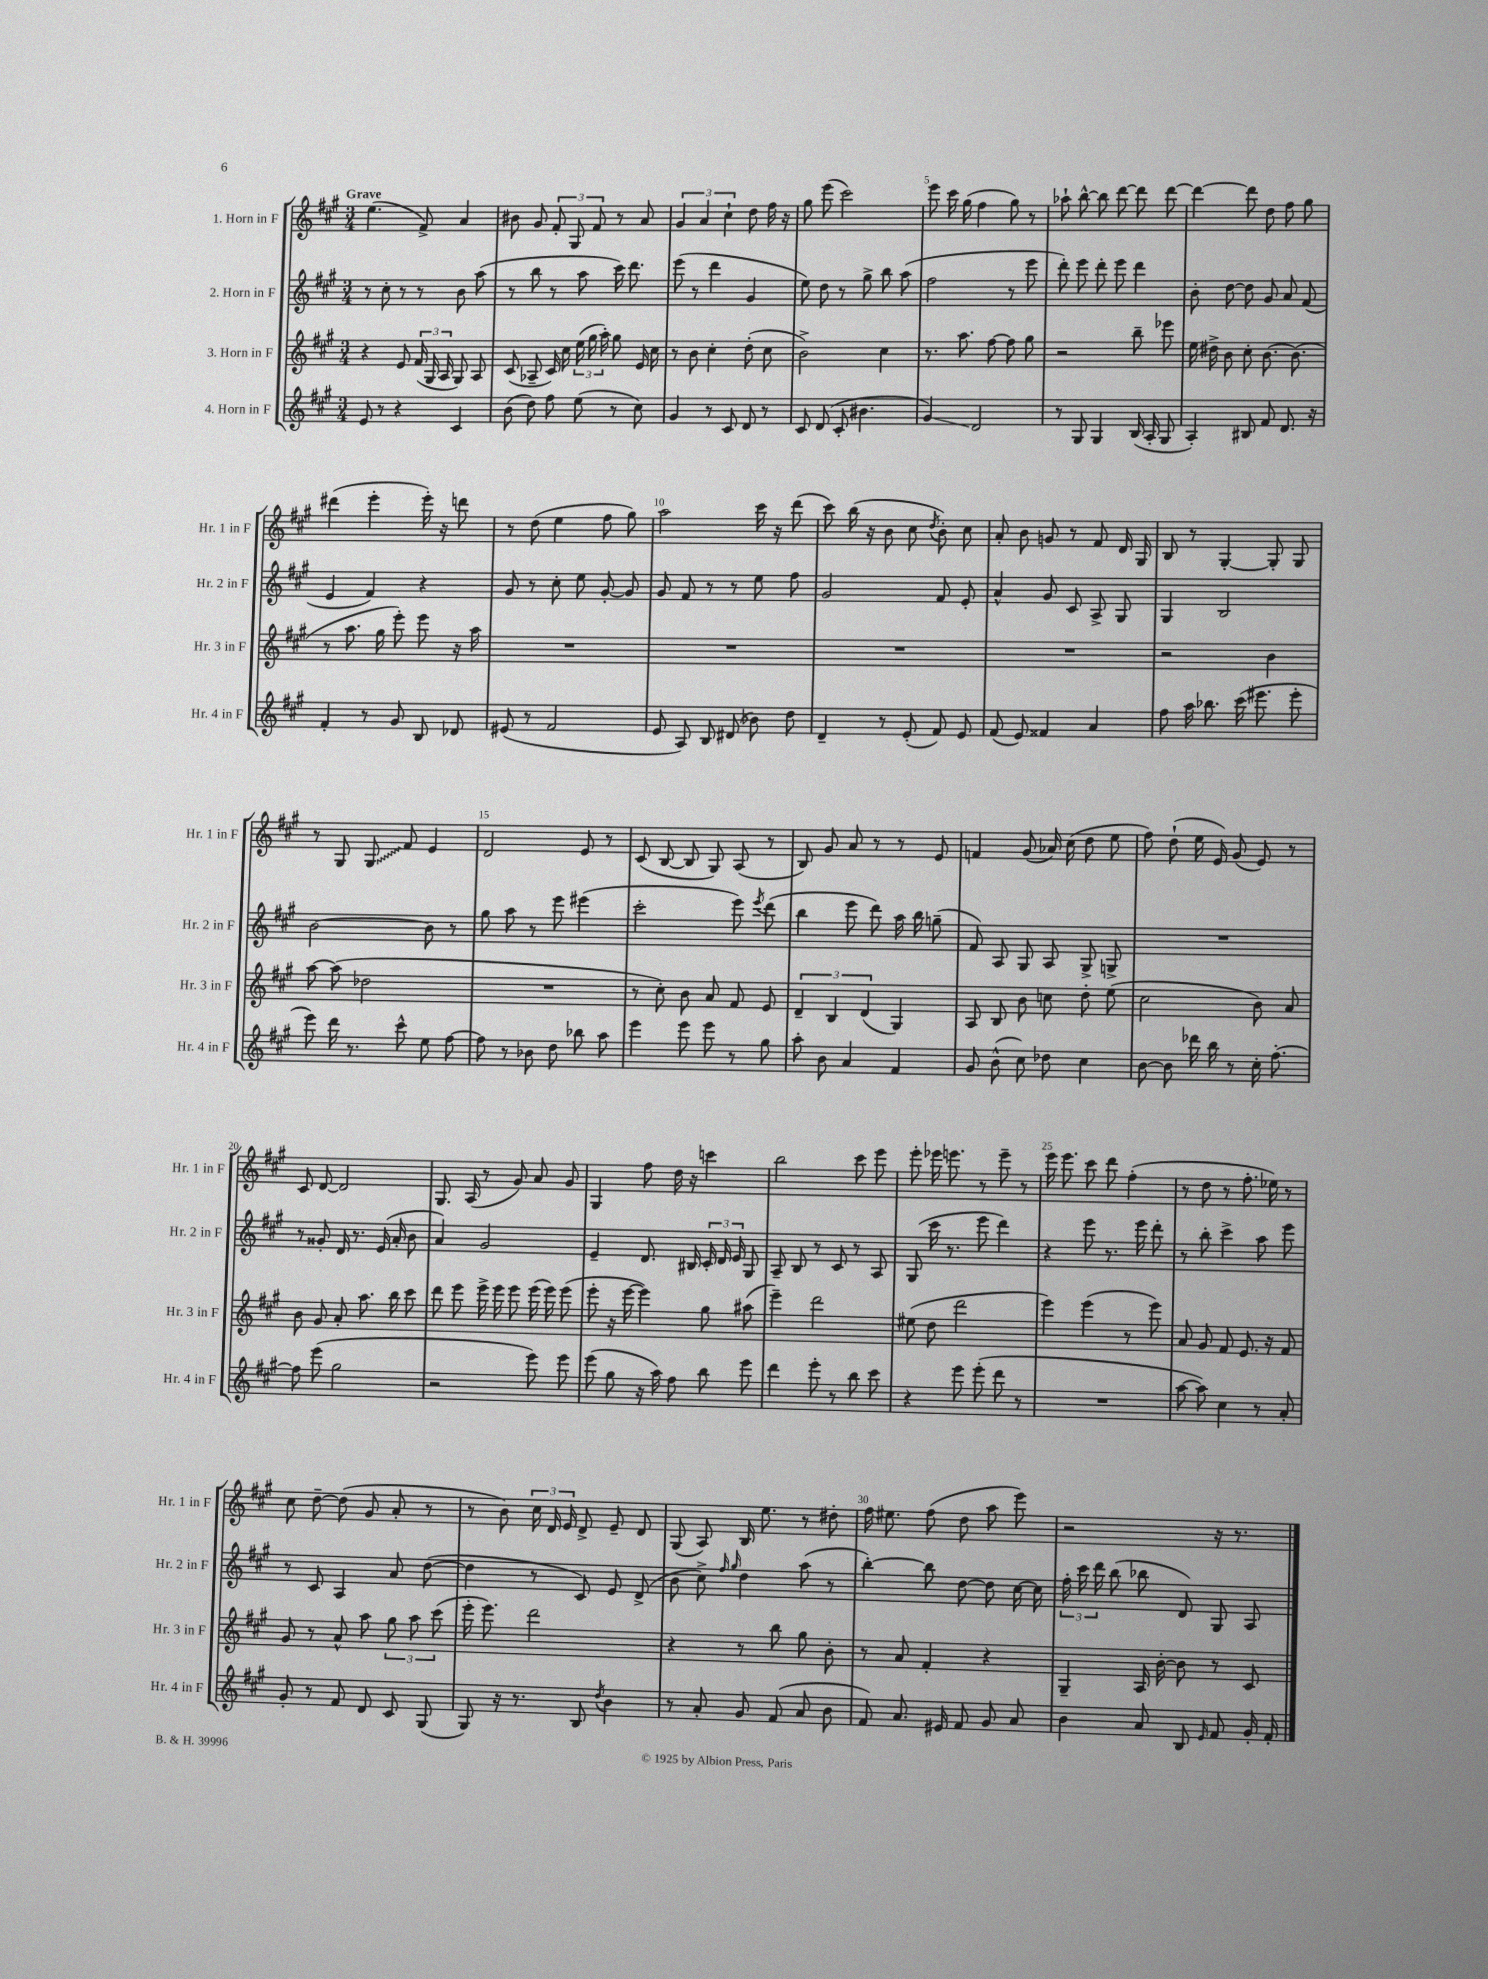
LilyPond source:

<<
\new StaffGroup <<
\new Staff = "s0" \with { instrumentName = "1. Horn in F" shortInstrumentName = "Hr. 1 in F" } {
    \clef treble \key a \major \numericTimeSignature \time 3/4 \tempo "Grave"
    \autoBeamOff e''4.( fis'8->) a'4 |
    bis'8 gis'8 \tuplet 3/2 { fis'8-. gis8 fis'8 } r8 a'8 |
    \tuplet 3/2 { gis'4 a'4 cis''4-! } d''8 fis''16 r16 |
    gis''8 e'''8( cis'''2) |
    e'''8 cis'''16 gis''16( fis''4 gis''8) r8 |
    aes''8-! b''8~-^ b''8 d'''8~ d'''8 d'''8~ |
    d'''4~ d'''8 d''8 fis''8 gis''8 |
    dis'''4( e'''4-. e'''16-.) r16 d'''8 |
    r8 d''8( e''4 fis''8 gis''8) |
    a''2 cis'''16 r16 d'''8( |
    cis'''8) b''16( r16 b'8 cis''8 \acciaccatura { d''8 } b'8-.) cis''8 |
    a'8-. b'8 g'8 r8 fis'8 d'16 gis16 |
    b8 r8 gis4~-. gis8-. gis8 |
    r8 gis8 \once \override Glissando.style = #'zigzag gis8\glissando fis'8 e'4 |
    d'2 e'8 r8 |
    cis'8( b8~ b8 gis8) a8( r8 |
    b8) gis'8 a'8 r8 r8 e'8 |
    f'4 gis'8( aes'16) cis''16( d''8 e''8 |
    fis''8) d''8-!( e''16 e'16) gis'8( e'8) r8 |
    cis'8 d'8~ d'2 |
    gis8. a16( r8 gis'8) a'8 gis'8 |
    gis4 fis''8 d''16 r16 c'''4 |
    b''2 cis'''8 e'''8 |
    e'''8-. ees'''16 e'''8. r8 e'''8-- r8 |
    e'''16 e'''8. cis'''8 d'''8 fis''4-.( |
    r8 d''8 r8 fis''8.-. ees''16) r8 |
    cis''8 d''8~-- d''8( gis'8 a'8-. r8 |
    r8 b'8) \tuplet 3/2 { cis''16 d'16 e'16 } d'8-> e'8-- d'8 |
    gis8( a8) b16 e''8. r8 dis''8-. |
    fis''16 eis''8. fis''8( d''8 a''8 e'''8) |
    r2 r16 r8. \bar "|." |
}
\new Staff = "s1" \with { instrumentName = "2. Horn in F" shortInstrumentName = "Hr. 2 in F" } {
    \clef treble \key a \major \numericTimeSignature \time 3/4
    \autoBeamOff r8 cis''8-. r8 r8 b'8 a''8( |
    r8 b''8 r8 a''8 cis'''16) d'''8. |
    e'''8( r8 d'''4 gis'4 |
    e''8) d''8 r8 gis''8-> b''8 a''8( |
    fis''2 r8 e'''8 |
    d'''8-.) e'''8 d'''8-. e'''8 d'''4 |
    b'8-. d''8~ d''8 gis'8 a'8 fis'8( |
    e'4 fis'4) r4 |
    gis'8 r8 cis''8-. e''8 gis'8~-. gis'8 |
    gis'8 fis'8 r8 r8 e''8 fis''8 |
    gis'2 fis'8 e'8-. |
    a'4-^ gis'8 cis'8 a8-> gis8 |
    gis4 b2 |
    b'2~ b'8 r8 |
    gis''8 a''8 r8 e'''8 eis'''4( |
    cis'''2-. e'''8) \acciaccatura { e'''8 } d'''8( |
    b''4 e'''8 d'''8) a''16 b''16 g''8--( |
    fis'8) a8 gis8 a8 gis8-> g8-> |
    R2. |
    r8 gisis'8-. d'16 r8. e'16( a'16-. b'8 |
    a'4) gis'2 |
    e'4-- d'8. bis16 \tuplet 3/2 { cis'16-. d'16 e'16 } gis8 |
    a8-- b8 r8 cis'8 r8 a8 |
    gis8( cis'''16 r8. e'''8 d'''4) |
    r4 e'''8 r8. e'''16 d'''8-. |
    r8 b''8-. cis'''4-> a''8 e'''8 |
    r8 cis'8 a4 a'8 d''8~( |
    d''4 r8 cis'8) e'8 d'8->( |
    b'8 cis''8->) \grace { fis''16 gis''16 } d''4 a''8( r8 |
    b''4~-.) b''8 d''8~ d''8 cis''16~ cis''16 |
    \tuplet 3/2 { fis''16-. cis'''16 d'''16 } b''8( bes''8 d'8) gis8 a8 \bar "|." |
}
\new Staff = "s2" \with { instrumentName = "3. Horn in F" shortInstrumentName = "Hr. 3 in F" } {
    \clef treble \key a \major \numericTimeSignature \time 3/4
    \autoBeamOff r4 e'8 \tuplet 3/2 { fis'16( gis16 a16 } gis8) a8 |
    cis'8( aes8-- cis'16) cis''16 \tuplet 3/2 { e''16( gis''16 a''16-.) } gis''8 e'16 cis''16 |
    r8 b'8 cis''4-. d''8-.( cis''8 |
    b'2->) cis''4 |
    r8. a''8. fis''8~ fis''8 gis''8 |
    r2 b''8-- ees'''8 |
    e''16 dis''16-> b'8 cis''8-. b'8.~ b'8.( |
    r8 a''8. gis''16 e'''8-.) e'''8 r16 a''16 |
    R2. |
    R2. |
    R2. |
    R2. |
    r2 b'4 |
    a''8~ a''8( des''2 |
    R2. |
    r8 cis''8-.) b'8 a'8 fis'8 e'8 |
    \tuplet 3/2 { d'4-- b4 d'4( } gis4) |
    a8 b8 b'8 c''8 d''8-. e''8( |
    cis''2 b'8) a'8 |
    b'8 gis'8 a'8-. a''8. b''16 cis'''8 |
    d'''8 e'''8 e'''16-> e'''16 e'''8 e'''16( e'''16) e'''8( |
    e'''8-. r16 e'''16~ e'''4) gis''8 ais''8( |
    e'''4--) d'''2 |
    eis''8( d''8 d'''2 |
    e'''4) e'''4( r8 e'''8) |
    a'8 gis'8 fis'8 e'8. r16 fis'8 |
    gis'8 r8 a'8-^ a''8 \tuplet 3/2 { gis''8 a''8 cis'''8( } |
    e'''16-. e'''8.) d'''2 |
    r4 r8 b''8 gis''8 b'8-. |
    r8 a'8 fis'4-. r4 |
    gis4-- a16 b'16~-. b'8 r8 cis'8 \bar "|." |
}
\new Staff = "s3" \with { instrumentName = "4. Horn in F" shortInstrumentName = "Hr. 4 in F" } {
    \clef treble \key a \major \numericTimeSignature \time 3/4
    \autoBeamOff e'8 r8 r4 cis'4 |
    b'8( d''8) fis''8 e''8( r8 cis''8) |
    gis'4 r8 cis'8 d'8 r8 |
    cis'8 d'8( cis'8-. bis'4. |
    gis'4\glissando) d'2 |
    r8 gis8 gis4 b16( a16-. gis8 |
    a4-.) bis8 fis'8 d'8. r16 |
    fis'4-. r8 gis'8 b8 des'8 |
    eis'8( r8 fis'2 |
    e'8 a8) b8 dis'8( bes'8) d''8 |
    d'4-- r8 e'8-.( fis'8) e'8 |
    fis'8( e'8) fisis'4 a'4 |
    fis''8 a''16 bes''8. cis'''16( eis'''8. eis'''8-. |
    e'''8) d'''16 r8. cis'''8-^ e''8 fis''8~ |
    fis''8 r8 bes'8 d''8 bes''8 a''8 |
    e'''4 e'''8 e'''8 r8 gis''8 |
    a''8-. b'8 a'4 fis'4 |
    gis'8 b'8-^( cis''8) des''8 cis''4 |
    b'8~ b'8 des'''16 b''16 r8 cis''16-. fis''8.~-. |
    fis''8 e'''8( gis''2 |
    r2 e'''8) e'''8 |
    e'''8( gis''8 r16 a''16) fis''8 b''8 e'''8 |
    d'''4 e'''8-. r8 b''8 cis'''8 |
    r4 e'''8 e'''8-.( d'''8 r8 |
    R2. |
    a''8~ a''8) cis''4 r8 a'8-. |
    gis'8-. r8 fis'8 d'8 cis'8 gis8( |
    gis8) r16 r8. b8 \acciaccatura { d''8 } b'4 |
    r8 a'8-. gis'8 fis'8( a'8 b'8 |
    fis'8) a'8. eis'16 fis'8 gis'8 a'8 |
    b'4 a'8 b8 \grace { e'16 } fis'8 gis'16-. fis'16-. \bar "|." |
}
>>
>>
\layout { \context { \Score \override BarNumber.break-visibility = ##(#f #t #t) barNumberVisibility = #(every-nth-bar-number-visible 5) } }
